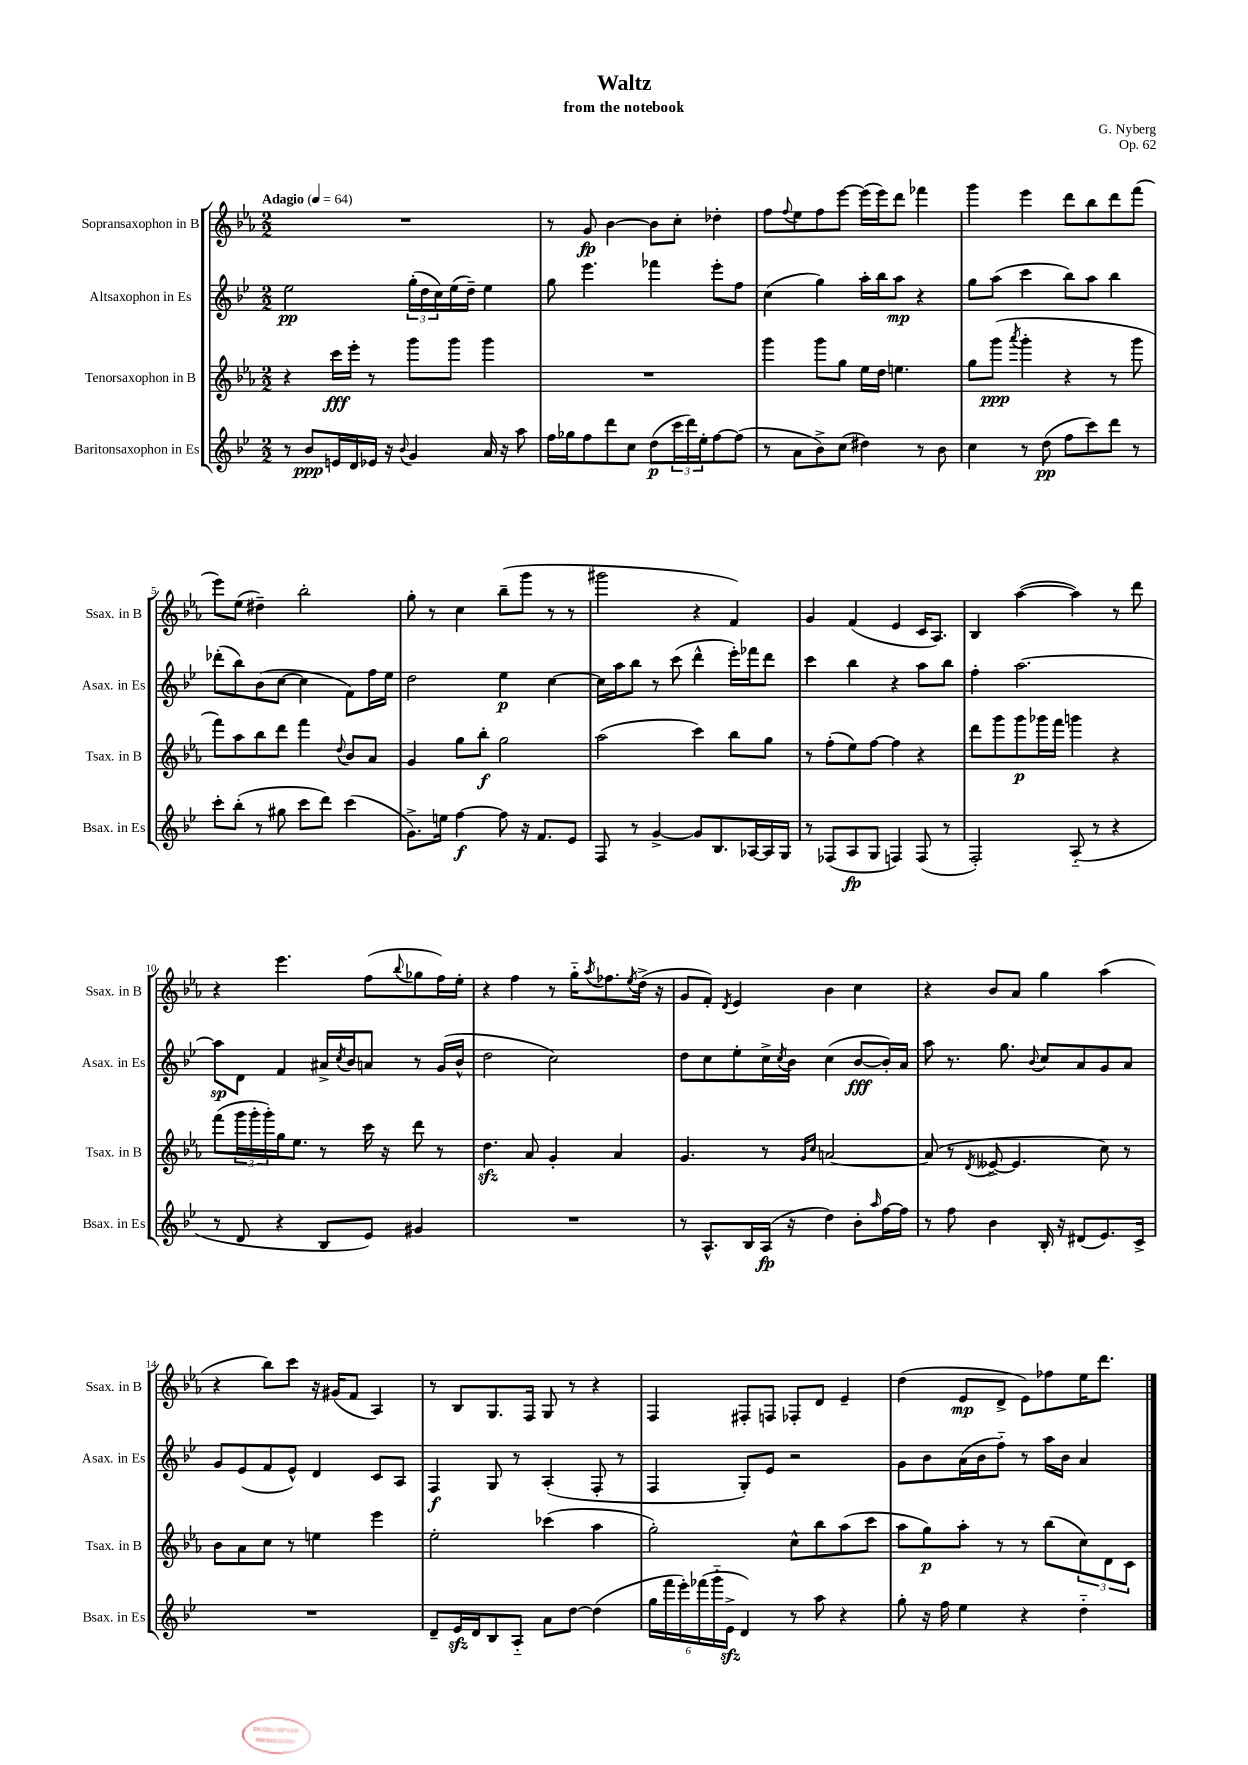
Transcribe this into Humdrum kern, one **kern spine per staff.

**kern	**kern	**kern	**kern
*staff4	*staff3	*staff2	*staff1
*clefG2	*clefG2	*clefG2	*clefG2
*k[b-e-]	*k[b-e-a-]	*k[b-e-]	*k[b-e-a-]
*M2/2	*M2/2	*M2/2	*M2/2
*MM64	*MM64	*MM64	*MM64
8r	4r	2ee-	1r
8b-	.	.	.
16e	16ccc	.	.
16d	16eee-'	.	.
16e-	8r	.	.
16r	.	.	.
8qqb-	.	.	.
4g	8ggg	(24gg'	.
.	.	24dd	.
.	.	24cc)	.
.	8ggg	(16ee-	.
.	.	16dd~)	.
16a	4ggg	4ee-	.
16r	.	.	.
8aa	.	.	.
=	=	=	=
16ff	1r	8gg	8r
16gg-	.	.	.
8ff	.	4.eee-	8g
8ddd	.	.	[4b-
8cc	.	.	.
(8dd	.	4fff-	8b-]
24ccc	.	.	8cc'
24ddd)	.	.	.
24ee-'	.	.	.
[8ff	.	8eee-'	4dd-'
(8ff]	.	8ff	.
=	=	=	=
8r	4ggg	(4cc	8ff
.	.	.	8qqff
8a	.	.	8ee-
8b-^)	8ggg	4gg)	8ff
(8cc	8gg	.	[8eee-
4dd#)	16ee-	16aa'	(16eee-]
.	16dd	16bb-	16eee-)
.	4.ee	8aa	8ddd
8r	.	4r	4fff-
8b-	.	.	.
=	=	=	=
4cc	8gg	8gg	4ggg
.	(8ggg	(8aa	.
.	8qaaa-	.	.
8r	4ggg'	4ccc	4eee-
(8dd	.	.	.
8ff	4r	8bb-)	8ddd
8ccc)	.	8aa	8bb-
8ddd	8r	4bb-	8ddd
8r	8ggg	.	(8fff
=	=	=	=
8ccc'	8fff)	(8ddd-'	8eee-)
(8bb-'	8aa-	8bb-)	(8ee-
8r	8bb-	(8b-	4dd#~)
8gg#	8ddd	[8cc	.
8ccc	4fff	4cc]	2bb-'
8ddd)	.	.	.
.	8qqdd	.	.
(4ccc	8b-	8f)	.
.	8a-	16ff	.
.	.	16ee-	.
=	=	=	=
8.g^)	4g	2dd	8gg'
.	.	.	8r
16ee	.	.	.
[4ff	8gg	.	4cc
.	8bb-'	.	.
8ff]	2gg	4ee-	(8bb-~
16r	.	.	8ggg
8.f	.	.	.
.	.	[4cc	8r
8e-	.	.	8r
=	=	=	=
8F	(2aa-	16cc]	2ggg#
.	.	16aa	.
8r	.	8bb-	.
[4g^	.	8r	.
.	.	(8ccc	.
8g]	4ccc)	4ddd^^	4r
8.B-	.	.	.
.	8bb-	16eee-')	4f)
[16A-	.	16fff-	.
16A-]	8gg	8ddd	.
16G	.	.	.
=	=	=	=
8r	8r	4ccc	4g
(8F-	(8ff'	.	.
8A	8ee-)	4bb-	(4f
8G	[8ff	.	.
4F)	4ff]	4r	4e-
(8F	4r	8aa	16c
.	.	.	8.A-)
8r	.	8bb-	.
=	=	=	=
2F')	8ddd	4ff'	4B-
.	8ggg	.	.
.	8ggg	[2.aa	([4aa-
.	16ggg-	.	.
.	16fff	.	.
(8A'~	4ggg	.	4aa-])
8r	.	.	.
4r	4r	.	8r
.	.	.	8ddd
=	=	=	=
8r	(8fff	8aa]	4r
8d	24ggg	8d	.
.	24ggg'	.	.
.	24ggg')	.	.
4r	16gg	4f	4.eee-
.	8.ee-	.	.
8B-	8r	16a#^	.
.	.	8qcc	.
.	.	16b-	.
8e-)	16ccc	8a	(8ff
.	16r	.	.
.	.	.	8qqbb-
4g#	8ddd	8r	8gg-
.	8r	(16g	16ff)
.	.	16b-^^	16ee-'
=	=	=	=
1r	4.dd	2dd	4r
.	.	.	4ff
.	8a-	.	.
.	4g'	2cc)	8r
.	.	.	16gg'~
.	.	.	8qaa-
.	.	.	8.ff-
.	4a-	.	.
.	.	.	8qee-
.	.	.	(16dd^
.	.	.	16r
=	=	=	=
8r	4.g	8dd	8g
8.A^^	.	8cc	8f')
.	.	.	8qd
.	.	8ee-'	4e-
16B-	.	.	.
(16A	8r	16cc^	.
.	.	8qcc	.
16r	.	16b-	.
.	16qqg	.	.
.	16qqcc	.	.
4dd)	[2a	(4cc	4b-
8b-'	.	[8b-	4cc
16qqaa	.	.	.
[16ff	.	16b-'])	.
16ff]	.	16a	.
=	=	=	=
8r	(8a]	8aa	4r
8ff	8r	8.r	.
.	8qd	.	.
4b-	[8e--^	.	8b-
.	.	8.gg	.
.	4.e--]	.	8a-
.	.	8qqb-	.
16B-'	.	8cc	4gg
16r	.	.	.
(8d#	.	8a	.
8.e-)	8cc)	8g	(4aa-
.	8r	8a	.
16c^	.	.	.
=	=	=	=
1r	8b-	8g	4r
.	8a-	(8e-	.
.	8cc	8f	8bb-)
.	8r	8e-^^)	8ccc
.	4ee	4d	16r
.	.	.	(16g#
.	.	.	8f
.	4eee-	8c	4A-)
.	.	8A	.
=	=	=	=
8d~	2ee-'	4F	8r
16e-	.	.	8B-
16d	.	.	.
8B-	.	8G	8.G
8A'~	.	8r	.
.	.	.	16F
8a	(4ccc-	(4A'	8G
[8dd	.	.	8r
(4dd]	4aa-	8F'	4r
.	.	8r	.
=	=	=	=
24gg	2gg')	4F	4F
24fff	.	.	.
24eee-')	.	.	.
(24fff-	.	.	.
24ggg'~	.	.	.
24e-^	.	.	.
4d)	.	8G')	8F#'
.	.	8e-	8F
8r	8cc^^	2r	8F-'
8aa	8bb-	.	8d
4r	(8aa-	.	4e-~
.	8ccc	.	.
=	=	=	=
8gg'	8aa-	8g	(4dd
16r	8gg)	8b-	.
16ff	.	.	.
4ee-	8aa-'	(16a	8e-
.	.	16b-	.
.	8r	8ff'~)	8d^
4r	8r	8r	8e-)
.	(8bb-	16aa	8ff-
.	.	16b-	.
4dd'~	12cc)	4a	16ee-
.	.	.	8.ddd
.	12d	.	.
.	12c	.	.
==	==	==	==
*-	*-	*-	*-
